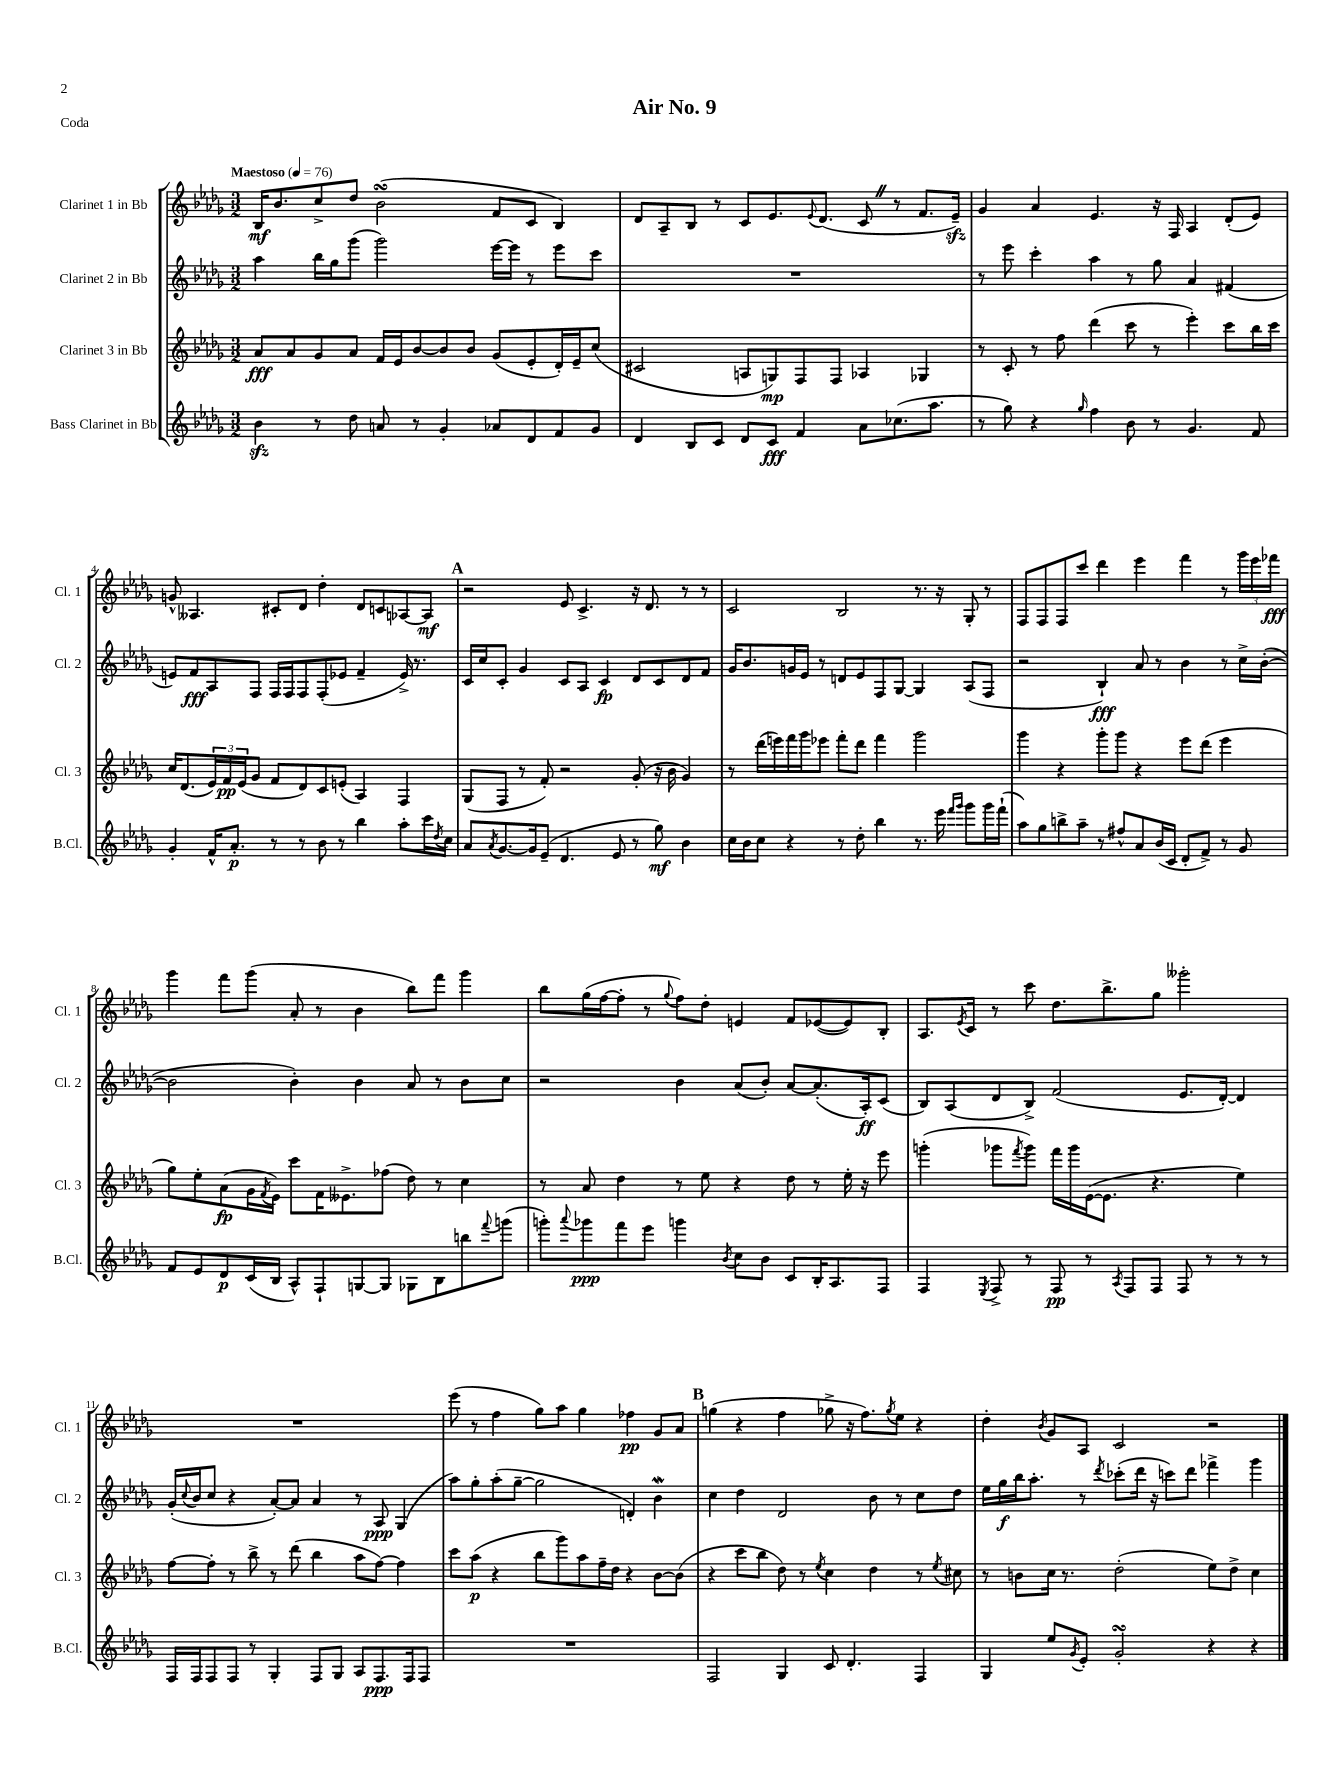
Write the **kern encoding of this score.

**kern	**dynam	**kern	**dynam	**kern	**dynam	**kern	**dynam
*part4	*part4	*part3	*part3	*part2	*part2	*part1	*part1
*staff4	*staff4	*staff3	*staff3	*staff2	*staff2	*staff1	*staff1
*I"Bass Clarinet in Bb	*	*I"Clarinet 3 in Bb	*	*I"Clarinet 2 in Bb	*	*I"Clarinet 1 in Bb	*
*I'B.Cl.	*	*I'Cl. 3	*	*I'Cl. 2	*	*I'Cl. 1	*
*clefG2	*	*clefG2	*	*clefG2	*	*clefG2	*
*k[b-e-a-d-g-]	*	*k[b-e-a-d-g-]	*	*k[b-e-a-d-g-]	*	*k[b-e-a-d-g-]	*
*M3/2	*	*M3/2	*	*M3/2	*	*M3/2	*
*MM76	*	*MM76	*	*MM76	*	*MM76	*
=1	=1	=1	=1	=1	=1	=1	=1
!	!	!	!	!	!	!LO:TX:a:B:t=Maestoso	!
4b-zz\	.	8a-/L	fff	4aa-\	.	16B-/KL	mf
.	.	.	.	.	.	8.b-/	.
.	.	8a-/	.	.	.	.	.
8r	.	8g-/	.	16bb-\LL	.	8cc^/	.
.	.	.	.	16gg-\J	.	.	.
8dd-\	.	8a-/J	.	(8ggg-\J	.	8dd-/J	.
8an/	.	16f/LL	.	2ggg-\)	.	(2b-sSSS\	.
.	.	16e-/J	.	.	.	.	.
8r	.	[8b-/	.	.	.	.	.
4g-'/	.	8b-/]	.	.	.	.	.
.	.	8b-/J	.	.	.	.	.
8a-X/L	.	(8g-/L	.	[16eee-\LL	.	8f/L	.
.	.	.	.	16eee-\JJ]	.	.	.
8d-/	.	8e-'/	.	8r	.	8c/J	.
8f/	.	16d-'/L)	.	8eee-\L	.	4B-/)	.
.	.	16e-~/J	.	.	.	.	.
8g-/J	.	(8cc/J	.	8ccc\J	.	.	.
=2	=2	=2	=2	=2	=2	=2	=2
4d-/	.	2c#X/	.	1.r	.	8d-/L	.
.	.	.	.	.	.	8A-~/	.
8B-/L	.	.	.	.	.	8B-/J	.
8c/J	.	.	.	.	.	8r	.
8d-/L	.	8An/L	.	.	.	8c/L	.
8c/J	fff	8Gn/)	mp	.	.	8.e-/	.
4f/	.	8F/	.	.	.	.	.
.	.	.	.	.	.	8qqe-/	.
.	.	.	.	.	.	(8.d-/J	.
.	.	8F/J	.	.	.	.	.
8a-\L	.	4A-X/	.	.	.	8cZ/	.
(8.cc-X\	.	.	.	.	.	8r	.
.	.	4G-X/	.	.	.	8.f/L	.
8.aa-\J	.	.	.	.	.	.	.
.	.	.	.	.	.	16e-zz~/Jk)	.
=3	=3	=3	=3	=3	=3	=3	=3
8r	.	8r	.	8r	.	4g-/	.
8gg-\)	.	8c'/	.	8eee-\	.	.	.
4r	.	8r	.	4ccc'\	.	4a-/	.
.	.	8ff\	.	.	.	.	.
16qqgg-/	.	.	.	.	.	.	.
4ff\	.	(4ddd-\	.	4aa-\	.	4.e-/	.
8b-\	.	8ccc\	.	8r	.	.	.
8r	.	8r	.	8gg-\	.	16r	.
.	.	.	.	.	.	16F/	.
4.g-/	.	4eee-'\)	.	4a-/	.	4A-/	.
.	.	8ccc\L	.	(4f#X/	.	(8d-'/L	.
8f/	.	16bb-\L	.	.	.	8e-/J)	.
.	.	16ccc\JJ	.	.	.	.	.
!!LO:LB:g=z
=4	=4	=4	=4	=4	=4	=4	=4
4g-'/	.	16cc/KL	.	8en/L)	.	8gn^^/	.
.	.	(8.d-/	.	.	.	.	.
.	.	.	.	8f/	fff	4.A--X/	.
16f^^/KL	.	24e-/L)	.	8A-/	.	.	.
.	.	24f/	pp	.	.	.	.
8.a-'/J	p	.	.	.	.	.	.
.	.	(24e-/J	.	.	.	.	.
.	.	8g-/J	.	8F/J	.	.	.
8r	.	8f/L	.	16F/LL	.	8c#X'/L	.
.	.	.	.	16F/J	.	.	.
8r	.	8d-/)	.	8F/	.	8d-/J	.
8b-\	.	8c/	.	(8F'/	.	4dd-'\	.
8r	.	(8en'/J	.	8e-X/J	.	.	.
4bb-\	.	4A-/)	.	4f~/	.	8d-/L	.
.	.	.	.	.	.	8cn/	.
8aa-'\L	.	4F/	.	16e-^/)	.	[8A-X/	.
.	.	.	.	8.r	.	.	.
16ccc\L	.	.	.	.	.	8A-/J]	mf
8qdd-/	.	.	.	.	.	.	.
16cc\JJ	.	.	.	.	.	.	.
!!LO:REH:place=s1:t=A
=5	=5	=5	=5	=5	=5	=5	=5
8a-/L	.	(8G-/L	.	16c/LL	.	2r	.
.	.	.	.	16cc/J	.	.	.
8qa-/	.	.	.	.	.	.	.
[8.g-/	.	8F/J	.	8c'/J	.	.	.
.	.	8r	.	4g-/	.	.	.
16g-/k]	.	.	.	.	.	.	.
(8e-~/J	.	8f'/)	.	.	.	.	.
4.d-/	.	2r	.	8c/L	.	8e-/	.
.	.	.	.	8A-/J	.	4.c^/	.
.	.	.	.	4c/	fp	.	.
8e-/	.	.	.	.	.	.	.
8r	.	(8g-'/	.	8d-/L	.	16r	.
.	.	.	.	.	.	8.d-/	.
8gg-\)	mf	16r	.	8c/	.	.	.
.	.	16b-\	.	.	.	.	.
4b-\	.	4g-/)	.	8d-/	.	8r	.
.	.	.	.	8f/J	.	8r	.
=6	=6	=6	=6	=6	=6	=6	=6
16cc\LL	.	8r	.	16g-/KL	.	2c/	.
16b-\J	.	.	.	8.b-/	.	.	.
8cc\J	.	(16ddd-\LL	.	.	.	.	.
.	.	16eeen\)	.	.	.	.	.
4r	.	16fff\	.	16gn/L	.	.	.
.	.	16ggg-\J	.	16e-/JJ	.	.	.
.	.	8eee-X\J	.	8r	.	.	.
8r	.	8fff'\L	.	8dn/L	.	2B-/	.
8dd-'\	.	8ddd-\J	.	8e-/	.	.	.
4bb-\	.	4fff\	.	8F/	.	.	.
.	.	.	.	[8G-/J	.	.	.
8.r	.	2ggg-\	.	4G-/]	.	8.r	.
16eee-\	.	.	.	.	.	16r	.
16qqfff/LL	.	.	.	.	.	.	.
16qqggg-/JJ	.	.	.	.	.	.	.
8ggg-\L	.	.	.	(8A-/L	.	8G-'/	.
16ggg-\L	.	.	.	8F/J	.	8r	.
(16fff`\JJ	.	.	.	.	.	.	.
=7	=7	=7	=7	=7	=7	=7	=7
8aa-\L)	.	4ggg-\	.	2r	.	8F/L	.
8gg-\	.	.	.	.	.	8F/	.
8bbn^\	.	4r	.	.	.	8F/	.
8aa-~\J	.	.	.	.	.	8ccc/J	.
8r	.	8ggg-'\L	.	4B-`/)	fff	4ddd-\	.
8ff#X^^/L	.	8ggg-\J	.	.	.	.	.
8a-/	.	4r	.	8a-/	.	4eee-\	.
(16b-/L	.	.	.	8r	.	.	.
16c/JJ	.	.	.	.	.	.	.
8d-'/L	.	8eee-\L	.	4b-\	.	4fff\	.
8f^/J)	.	(8ddd-\J	.	.	.	.	.
8r	.	4eee-\	.	8r	.	8r	.
8g-/	.	.	.	16cc^\LL	.	24ggg-\LL	.
.	.	.	.	.	.	24eee-\	.
.	.	.	.	([16b-'\JJ	.	.	.
.	.	.	.	.	.	24fff-X\JJ	fff
!!LO:LB:g=z
=8	=8	=8	=8	=8	=8	=8	=8
8f/L	.	8gg-\L)	.	2b-\]	.	4ggg-\	.
8e-/	.	8ee-'\	.	.	.	.	.
8d-/	p	(8a-\	fp	.	.	8fff\L	.
(16c/L	.	16g-\L	.	.	.	(8ggg-\J	.
.	.	8qf/	.	.	.	.	.
16B-/JJ	.	16e-\JJ)	.	.	.	.	.
8A-^^/L)	.	8ccc\L	.	4b-'\)	.	8a-'/	.
8F`/	.	16f\K	.	.	.	8r	.
.	.	8.e--X^\	.	.	.	.	.
[8Gn/	.	.	.	4b-\	.	4b-\	.
8G/J]	.	(8ff-X\J	.	.	.	.	.
8G-X\L	.	8dd-\)	.	8a-/	.	8bb-\L)	.
8B-\	.	8r	.	8r	.	8fff\J	.
8bbn\	.	4cc\	.	8b-\L	.	4ggg-\	.
8qqfff/	.	.	.	.	.	.	.
(8gggn\J	.	.	.	8cc\J	.	.	.
=9	=9	=9	=9	=9	=9	=9	=9
8gggn'\L)	.	8r	.	2r	.	8bb-\L	.
8qqaaa-/	.	.	.	.	.	.	.
8ggg-X\	ppp	8a-/	.	.	.	(16gg-\L	.
.	.	.	.	.	.	[16ff\J	.
8fff\	.	4dd-\	.	.	.	8ff'\J]	.
8eee-\J	.	.	.	.	.	8r	.
.	.	.	.	.	.	8qqgg-/	.
4gggn\	.	8r	.	4b-\	.	8ff\L)	.
.	.	8ee-\	.	.	.	8dd-'\J	.
8qb-/	.	.	.	.	.	.	.
8cc\L	.	4r	.	(8a-/L	.	4en/	.
8b-\J	.	.	.	8b-'/J)	.	.	.
8c/L	.	8dd-\	.	[8a-/L	.	8f/L	.
16B-'/K	.	8r	.	(8.a-'/]	.	([8e-X/	.
8.A-/	.	.	.	.	.	.	.
.	.	16ee-'\	.	.	.	8e-/])	.
.	.	16r	.	16A-'/k)	ff	.	.
8F/J	.	8eee-\	.	(8c/J	.	8B-'/J	.
=10	=10	=10	=10	=10	=10	=10	=10
4F/	.	(4gggn'\	.	8B-/L)	.	8.A-/L	.
.	.	.	.	(8A-/	.	.	.
.	.	.	.	.	.	8qe-/	.
.	.	.	.	.	.	16c/Jk	.
8qE-/	.	.	.	.	.	.	.
8F^/	.	8ggg-X\L	.	8d-/	.	8r	.
.	.	8qfff/	.	.	.	.	.
8r	.	8ggg-\J)	.	8B-^/J)	.	8ccc\	.
8F/	pp	16fff\LL	.	(2f/	.	8.dd-\L	.
.	.	16ggg-\	.	.	.	.	.
8r	.	([16e-\J	.	.	.	.	.
.	.	8.e-\J]	.	.	.	8.bb-^\	.
8qA-/	.	.	.	.	.	.	.
8F/L	.	.	.	.	.	.	.
8F/J	.	4.r	.	.	.	8gg-\J	.
8F/	.	.	.	8.e-/L	.	2ggg--X'\	.
8r	.	.	.	.	.	.	.
.	.	.	.	[16d-'/Jk)	.	.	.
8r	.	4ee-\)	.	4d-/]	.	.	.
8r	.	.	.	.	.	.	.
!!LO:LB:g=z
=11	=11	=11	=11	=11	=11	=11	=11
16F/LL	.	[8ff\L	.	(16g-'/LL	.	1.r	.
.	.	.	.	8qqcc/	.	.	.
16F/J	.	.	.	16b-/J	.	.	.
8F/	.	8ff'\J]	.	8cc/J	.	.	.
8F/J	.	8r	.	4r	.	.	.
8r	.	8bb-^\	.	.	.	.	.
4G-'/	.	8r	.	[8a-'/L)	.	.	.
.	.	(8ddd-\	.	8a-/J]	.	.	.
8F/L	.	4bb-\	.	4a-/	.	.	.
8G-/J	.	.	.	.	.	.	.
8A-/L	.	8aa-\L	.	8r	.	.	.
8.F/	ppp	[8ff\J)	.	8A-/	ppp	.	.
.	.	4ff\]	.	(4G-/	.	.	.
16F/k	.	.	.	.	.	.	.
8F/J	.	.	.	.	.	.	.
=12	=12	=12	=12	=12	=12	=12	=12
1.r	.	8ccc\L	.	8aa-\L)	.	(8eee-\	.
.	.	(8aa-\J	p	8gg-'\	.	8r	.
.	.	4r	.	(8aa-'\	.	4ff\	.
.	.	.	.	[8gg-~\J	.	.	.
.	.	8bb-\L	.	2gg-\]	.	8gg-\L)	.
.	.	8ggg-\)	.	.	.	8aa-\J	.
.	.	8aa-\	.	.	.	4gg-\	.
.	.	16ff~\L	.	.	.	.	.
.	.	16dd-\JJ	.	.	.	.	.
.	.	4r	.	4dn'/)	.	4ff-X\	pp
.	.	[8b-\L	.	4b-W\	.	8g-/L	.
.	.	(8b-\J]	.	.	.	8a-/J	.
!!LO:REH:place=s1:t=B
=13	=13	=13	=13	=13	=13	=13	=13
2F/	.	4r	.	4cc\	.	(4ggn\	.
.	.	8ccc\L	.	4dd-\	.	4r	.
.	.	8bb-\J	.	.	.	.	.
4G-/	.	8dd-\)	.	2d-/	.	4ff\	.
.	.	8r	.	.	.	.	.
.	.	8qee-/	.	.	.	.	.
8c/	.	4cc\	.	.	.	8gg-X^\	.
4.d-'/	.	.	.	.	.	16r	.
.	.	.	.	.	.	8.ff\L)	.
.	.	4dd-\	.	8b-\	.	.	.
.	.	.	.	.	.	8qgg-/	.
.	.	.	.	8r	.	8ee-\J	.
4F/	.	8r	.	8cc\L	.	4r	.
.	.	8qee-/	.	.	.	.	.
.	.	8cc#X\	.	8dd-\J	.	.	.
=14	=14	=14	=14	=14	=14	=14	=14
4G-/	.	8r	.	16ee-\LL	.	4dd-'\	.
.	.	.	.	16gg-\	f	.	.
.	.	8bn\L	.	16bb-\J	.	.	.
.	.	.	.	8.aa-'\J	.	.	.
.	.	.	.	.	.	8qb-/	.
8ee-/L	.	16cc\Jk	.	.	.	8g-/L	.
.	.	8.r	.	.	.	.	.
8qg-/	.	.	.	.	.	.	.
8e-'/J	.	.	.	8r	.	8A-/J	.
.	.	.	.	8qddd-/	.	.	.
2g-sSSs'/	.	(2dd-'\	.	(8ccc-X'\L	.	2c/	.
.	.	.	.	16ddd-\Jk	.	.	.
.	.	.	.	16r	.	.	.
.	.	.	.	8cccn\L)	.	.	.
.	.	.	.	8ddd-\J	.	.	.
4r	.	8ee-\L)	.	4fff-X^\	.	2r	.
.	.	8dd-^\J	.	.	.	.	.
4r	.	4cc\	.	4ggg-\	.	.	.
==	==	==	==	==	==	==	==
*-	*-	*-	*-	*-	*-	*-	*-
